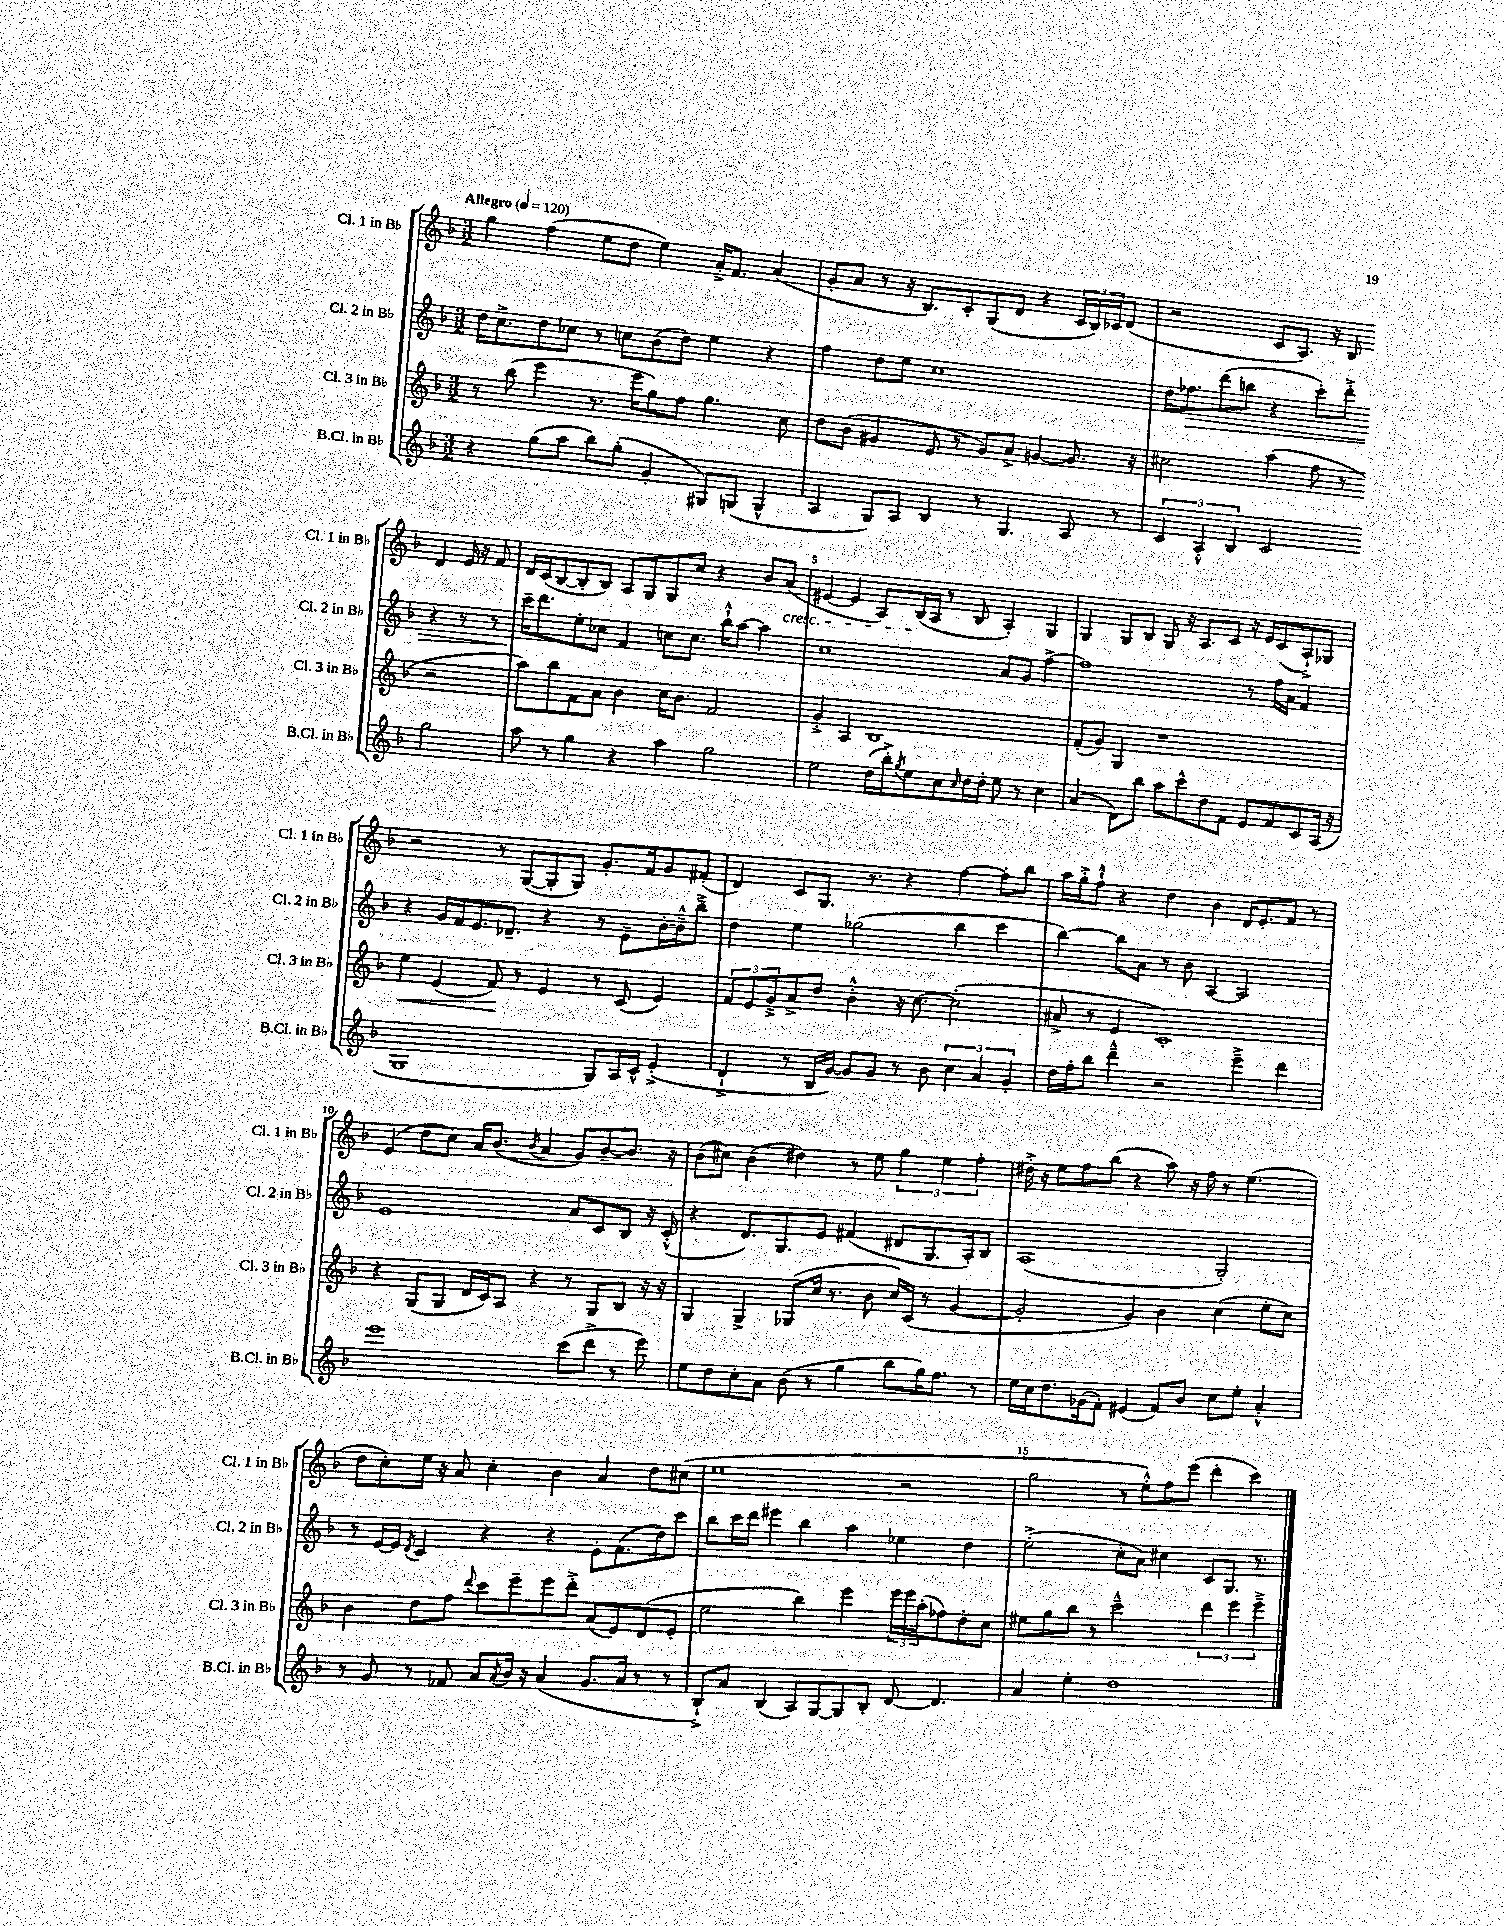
<<
\new StaffGroup <<
\new Staff = "s0" \with { instrumentName = "Cl. 1 in Bb" shortInstrumentName = "Cl. 1 in Bb" } {
    \clef treble \key f \major \numericTimeSignature \time 3/2 \tempo "Allegro" 4 = 120
    g''4 f''4( e''8 d''8 e''4) a'16-.-> f'8. a'4( |
    g'8-. a'8 r8 r16 bes8.) c'8-. g8( d'8 r4 \tuplet 3/2 { c'16 bes16) ces'16 } d'8( |
    r2 c'8 a8.) r16 bes8 d'4 e'16 r16 f'8 |
    d'16 c'16( bes8~ bes8-. bes8) a8 g8 g8 c''8 r4 bes'8 a'8\cresc( |
    eis'4~ eis'4 a8) bes16\!( a16 r8 bes8 a4-.) g4 |
    g4 g8 bes8 g8 r16 a8. c'8 r16 e'16 c'8( a8-!->) ges8 |
    r2 r8 g8~( g8-. g8) g'8.-. f'16 g'8 fis'8-.( |
    d'4) c'8 g8. r8. r4 f''4~ f''8-. bes''8 |
    a''16 g''16-.-> f''8-!-^ r4 d''4 bes'4 d'16 e'8.-. f'8 r8 |
    e'4( d''8 c''8) a'16 bes'8.( \acciaccatura { bes'8 } a'4 g'8) bes'8~-- bes'8. r16 |
    bes'8( cis''8) bes'4( dis''4) r8 e''8 \tuplet 3/2 { g''4 e''4 f''4-. } |
    dis''16-.-> r16 e''8 f''8 bes''8( r4 a''8) r16 f''16 r8 e''4.( |
    d''8 c''8-.) e''16 r16 a'8 c''4-. bes'4 a'4 d''8 cis''8( |
    e''1 r2 |
    g''2 r8 e''8-.-^) f''8 e'''8( d'''4-. c'''4) \bar "|." |
}
\new Staff = "s1" \with { instrumentName = "Cl. 2 in Bb" shortInstrumentName = "Cl. 2 in Bb" } {
    \clef treble \key f \major \numericTimeSignature \time 3/2
    d''16 c''8.-> d''8 ces''8 r8 c''8 bes'8( d''8) e''4 r4 |
    f''4 d''8 e''8 c''1 |
    d''16 fes''8.\> d'''8( b''8 r4 c'''8-.) d'''8-.-> r4 r8 r8 |
    c'''16--\! d'''8. e''8-. ces''8 f'4 c''8 c''8. bes''16-!-^ a''8~ a''4 |
    c''1 a'8 g'8 f''4~-> |
    f''1 r8 f''16 a'16 f'4 |
    r4 g'16 f'16 e'8. des'8.-- r4 r8 e'8-- bes'16~-. bes'16---^ bes''8---> |
    d''4 e''4 ges''2( bes''4 c'''4 |
    bes''4~) bes''8 a'8 r8 bes'8 a4~ a2 |
    e'1 a'8 c'8 bes8 r16 c'16-.-^( |
    r4 d'8.) g8. e'8 fis'4( dis'8 g8. a16-.) bes8 |
    a1( g2-.) |
    r8 e'16~ e'16 \acciaccatura { d'8 } c'4 r4 r4 e'8-. f'8.( d''16) c'''8 |
    bes''8 c'''16 d'''16 eis'''4 bes''4 a''4 ees''4 d''4 |
    e''2-.->( c''8-. a'8) cis''4 c'8 g8. r8. \bar "|." |
}
\new Staff = "s2" \with { instrumentName = "Cl. 3 in Bb" shortInstrumentName = "Cl. 3 in Bb" } {
    \clef treble \key f \major \numericTimeSignature \time 3/2
    r8 bes''8( e'''4 r8. e'''16 g''8) f''8 g''4. c''8 |
    d''8 bes'8( gis'4 e'8 r8 gis'8) a'8-> g'4~ g'8. r16 |
    cis''2 a''4( f''8 r8 r2 |
    a''8) bes''8 f'8 a'8 bes'4 c''16 bes'8. f'2 |
    g'4-.-> a4 bes1 |
    f'8-.( g'8) g4 r1 |
    e''4\< e'4( f'8\!) r8 e'4 r8 c'8( e'4) |
    \tuplet 3/2 { f'8 e'8 g'8---> } a'8-> d''8 bes'4-.-^ r16 c''8.~ c''2-.( |
    ais'8-> r8 e'4 c'1-.) |
    r4 g8( g8 d'16 c'16) a8 r4 r8 g8 bes8 r16 r16 |
    g4 g4-> ges8( c''16 r8. bes'8 c''16) c'16( r8 g'4~ |
    g'2-. g'4) bes'4 c''4( e''8-. c''8) |
    bes'4 d''8 f''8 \appoggiatura { d'''8 } c'''8 e'''8-- e'''8 d'''8-.-> a'8( e'8) d'8( e'8-. |
    e''2 bes''4) e'''4 \tuplet 3/2 { e'''16 e'''16 a''16-.( } fes''8) d''8-. c''8 |
    eis''8 g''8 bes''8 r8 c'''2---^ \tuplet 3/2 { d'''4 e'''4 e'''4---> } \bar "|." |
}
\new Staff = "s3" \with { instrumentName = "B.Cl. in Bb" shortInstrumentName = "B.Cl. in Bb" } {
    \clef treble \key f \major \numericTimeSignature \time 3/2
    r4 g''8( a''8 bes''8) g''8-.( g'4-. gis8) g8( g4-^ |
    a4 g8) a8 bes4 r8 g4. a8 r8 |
    \tuplet 3/2 { c'4 a4-.-^ bes4 } c'2 g''2 |
    a''8 r8 g''4 r4 a''4 g''2 |
    e''2 d''16( bes''16-.->) \acciaccatura { g''8 } e''8 c''8 \grace { c''16 } d''16 d''16-. e''8 r8 c''4 |
    a'4( d'8) bes''8 a''8 c'''8-^ d''8 f'8 e'8 f'8 c'8 a16( r16 |
    g1 g8) a16 c'16-^ e'4-.->( |
    d'4-!-> r8 bes16 g'16~) g'8 g'8 r8 bes'8 \tuplet 3/2 { c''4 a'4 g'4-. } |
    d''16 f''16-. bes''8 d'''4---^ r2 e'''4---> d'''4 |
    e'''1 c'''8( d'''8-> r8 e'''8) |
    e''8 d''8 c''8-. a'8 bes'8( r8 g''4 bes''8 g''16) f''8. r8 |
    e''16 c''16 d''8. ges'16( f'8-.) eis'4( f'8) bes'8 c''8 e''8-. a'4-.-^ |
    r8 g'8 r8 fes'8 a'8 \acciaccatura { a'8 } bes'16 r16 a'4( g'8. a'16 r8 r8 |
    bes8-!->) a'8 bes4( a8) g8~ g8 bes8-. d'8~ d'4. |
    a'4 e''4-. d''1 \bar "|." |
}
>>
>>
\layout { \context { \Score \override BarNumber.break-visibility = ##(#f #t #t) barNumberVisibility = #(every-nth-bar-number-visible 5) } }
